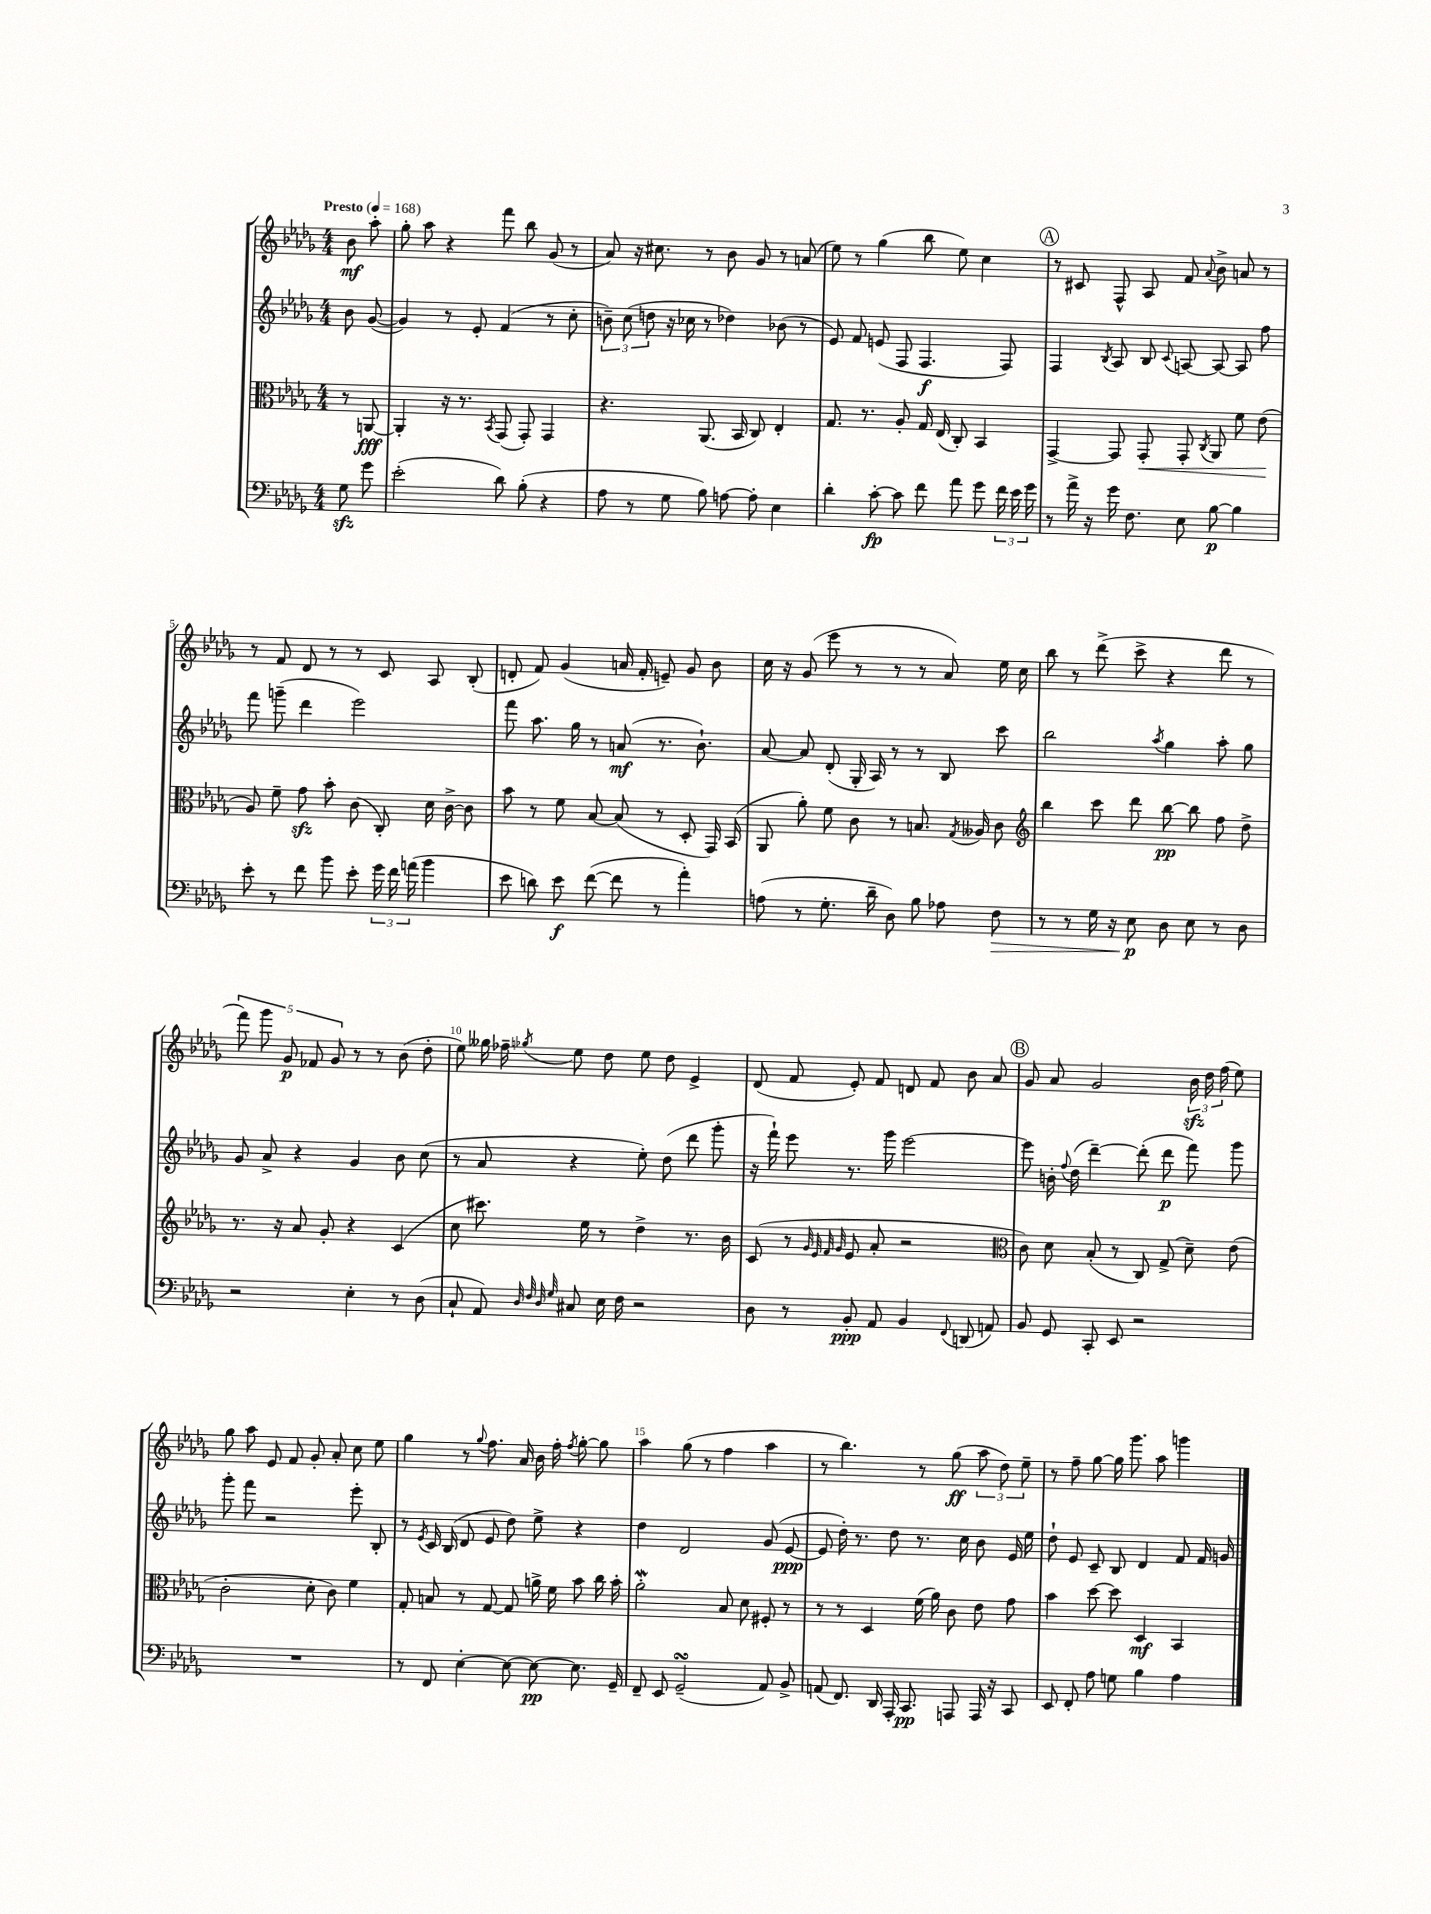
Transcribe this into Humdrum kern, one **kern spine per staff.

**kern	**kern	**kern	**kern
*staff4	*staff3	*staff2	*staff1
*clefF4	*clefC3	*clefG2	*clefG2
*k[b-e-a-d-g-]	*k[b-e-a-d-g-]	*k[b-e-a-d-g-]	*k[b-e-a-d-g-]
*M4/4	*M4/4	*M4/4	*M4/4
*MM168	*MM168	*MM168	*MM168
8G-	8r	8b-	8b-
8g-	[8AA	([8g-	8aa-'
=	=	=	=
(2e-'	4AA']	4g-])	8gg-'
.	.	.	8aa-
.	16r	8r	4r
.	8.r	.	.
.	.	8e-'	.
.	8qBB-	.	.
8d-)	(8GG-	(4f	8fff
(8B-'	8GG-')	.	8bb-
4r	4GG-	8r	(8g-
.	.	8cc'	8r
=	=	=	=
8A-	4.r	12b~)	8a-)
.	.	(12cc	.
8r	.	.	16r
.	.	12dd	.
.	.	.	8.cc#
8G-	.	16r	.
.	.	16cc-	.
8B-)	(8.AA-	8r	8r
[8A	.	4dd-)	8b-
.	16BB-	.	.
8A']	8C)	.	8g-
4E-	4E-'	(8b-	8r
.	.	8r	(8a
=	=	=	=
4d-'	8.G-	8e-)	8ee-)
.	.	8f	8r
.	8.r	.	.
[8c'	.	(8e	(4gg-
8c]	8A-'	8F	.
8f	16G-	4.F	8bb-
.	(16E-	.	.
8a-	8C')	.	8ee-)
8g-	4BB-	.	4cc
24f	.	8F)	.
24e-	.	.	.
24g-	.	.	.
=	=	=	=
8r	[4GG-^	4F	8r
16a-^	.	.	8c#
16r	.	.	.
.	.	8qB-	.
16g-	8GG-]	8A-	8F^^
8.F	.	.	.
.	8GG-'	8B-	8A-
.	.	8qqc	.
8E-	8GG-'	[8A	8f
.	8qC	.	8qqa-
[8B-	8AA-	8A_	8b-^
4B-]	8f	8A]	8a
.	(8e-	8ff	8r
=	=	=	=
8e-'	8A-)	8fff	8r
8r	8f~	(8ggg~	8f
8f	8g-	4ddd-	8d-
8b-	8b-'	.	8r
8e-'	(8c	2eee-)	8r
24g-	8C')	.	8c
24f	.	.	.
(24a	.	.	.
4b-	16d-	.	8A-
.	[16c^	.	.
.	8c]	.	(8B-'
=	=	=	=
8e-	8b-	8fff	8d'
8d)	8r	8.aa-	8f)
8e-	8f	.	(4g-
.	.	16gg-	.
([8f	[8B-	8r	.
8f]	(8B-]	(8a	16a
.	.	.	16f'
8r	8r	8.r	8e~)
4a-')	8D-'	.	8g-
.	.	8.b-`)	.
.	16GG-)	.	8b-
.	(16BB-	.	.
=	=	=	=
(8A	8AA-	[8a-	16cc
.	.	.	16r
8r	8a-')	8a-]	(8g-
8.G-'	8f	(8d-'	8eee-
.	8c	16G-'	8r
16d-~	.	16A-)	.
8D-)	8r	8r	8r
8B-	8.B	8r	8r
8A-	.	8B-	8a-)
.	8qG-	.	.
.	16A--	.	.
8F	8c	8ccc	16ee-
.	.	.	16cc
=	=	=	=
*	*clefG2	*	*
8r	4bb-	2bb-	8bb-
8r	.	.	8r
16G-	8ccc	.	(8ddd-^
16r	.	.	.
8E-	8ddd-	.	8ccc^
.	.	8qaa-	.
8D-	[8bb-	4gg-	4r
8E-	8bb-]	.	.
8r	8ff	8aa-'	8ddd-
8D-	8dd-^	8gg-	8r
=	=	=	=
2r	8.r	8g-	10fff)
.	.	.	10ggg-
.	.	8a-^	.
.	16r	.	.
.	.	.	10g-
.	8a-	4r	.
.	.	.	10f-
.	8g-'	.	.
.	.	.	10g-
4E-'	4r	4g-	8r
.	.	.	8r
8r	(4c	8b-	(8b-
(8D-	.	(8cc	8dd-'
=	=	=	=
8C`	8cc	8r	8ee-)
8AA-)	8.ccc#)	8a-	16gg--
.	.	.	16ff-~
32qqD-	.	.	.
32qqF	.	.	.
32qqD-	.	.	.
32qqG-	.	.	8qgg-
8C#	.	4r	8ee-
.	16ee-	.	.
16E-	8r	.	8dd-
16F	.	.	.
2r	4dd-^	8ee-')	8ee-
.	.	(8dd-	8dd-
.	8.r	8ddd-	4e-^
.	.	8ggg-'	.
.	16b-	.	.
=	=	=	=
8D-	(8c	16r	(8d-
.	.	16fff`)	.
8r	8r	8eee-	8f
.	32qqg-	.	.
.	32qqe-	.	.
.	32qqf	.	.
.	32qqg-	.	.
8BB-'	8e-	8.r	8e-')
8AA-	8a-'	.	8f
.	.	16ggg-	.
4BB-	2r	[2eee-	8d
.	.	.	8f
8qqFF	.	.	.
(8DD	.	.	8b-
8AA)	.	.	8a-
=	=	=	=
*	*clefC3	*	*
8BB-	8c)	8eee-]	8g-
8GG-	8d-	16b'	8a-
.	.	8qqff	.
.	.	(16dd-	.
8CC'	(8B-'	[4ddd-~)	2g-
8EE-	8r	.	.
2r	8C)	(8ddd-']	.
.	(8G-^	8ddd-	.
.	8d-~)	8fff)	24b-
.	.	.	24dd-
.	.	.	(24ff
.	(8e-	8ggg-	8ee-)
=	=	=	=
1r	2c'	8ggg-'	8gg-
.	.	8fff	8aa-
.	.	2r	8e-
.	.	.	8f
.	8d-'	.	8g-'
.	8c)	.	8a-'
.	4f	8eee-'	8cc
.	.	8B-'	8ee-
=	=	=	=
8r	8G-'	8r	4gg-
.	.	8qe-	.
8FF	8B	16c	.
.	.	(16B-	.
[4E-'	8r	8d-	8r
.	.	.	8qqgg-
.	[8G-	8e-	8.ff
8E-_	8G-]	8dd-)	.
.	.	.	16a-
8E-_	16a^	8ee-^	16b-
.	16f	.	16ff'
.	.	.	8qff
8.E-]	8b-	4r	[8gg-'
.	16cc	.	8gg-]
16GG-~	16b-'	.	.
=	=	=	=
8FF~	2a-'	4dd-	4aa-
8EE-	.	.	.
(2GG-~	.	2d-	(8gg-
.	.	.	8r
.	8B-	.	4ff
.	8d-	.	.
8AA-)	8F#'	(8g-	4aa-
8BB-^	8r	[8e-	.
=	=	=	=
(8AA	8r	8e-]	8r
8.FF)	8r	16dd-')	4.bb-)
.	.	8.r	.
.	4D-	.	.
16DD-	.	.	.
16AAA-'	.	8dd-	.
8.CC	.	.	.
.	(16f	8.r	8r
.	16a-)	.	.
8AAA	8c	.	(8gg-
.	.	16cc	.
16AAA	8e-	8b-	12aa-
16r	.	.	.
.	.	.	12dd-)
8CC	8g-	16e-	.
.	.	.	12ee-~
.	.	16ee-	.
=	=	=	=
8EE-	4b-	8dd-`	8r
8FF'	.	8e-	8ff~
8A-	[8dd-	8c~	[8gg-
8G	8dd-]	8B-	16gg-]
.	.	.	8.ggg-
4B-	4D-	4d-	.
.	.	.	8aa-
4A-	4BB-	8f	4ggg
.	.	16f	.
.	.	16g	.
==	==	==	==
*-	*-	*-	*-
